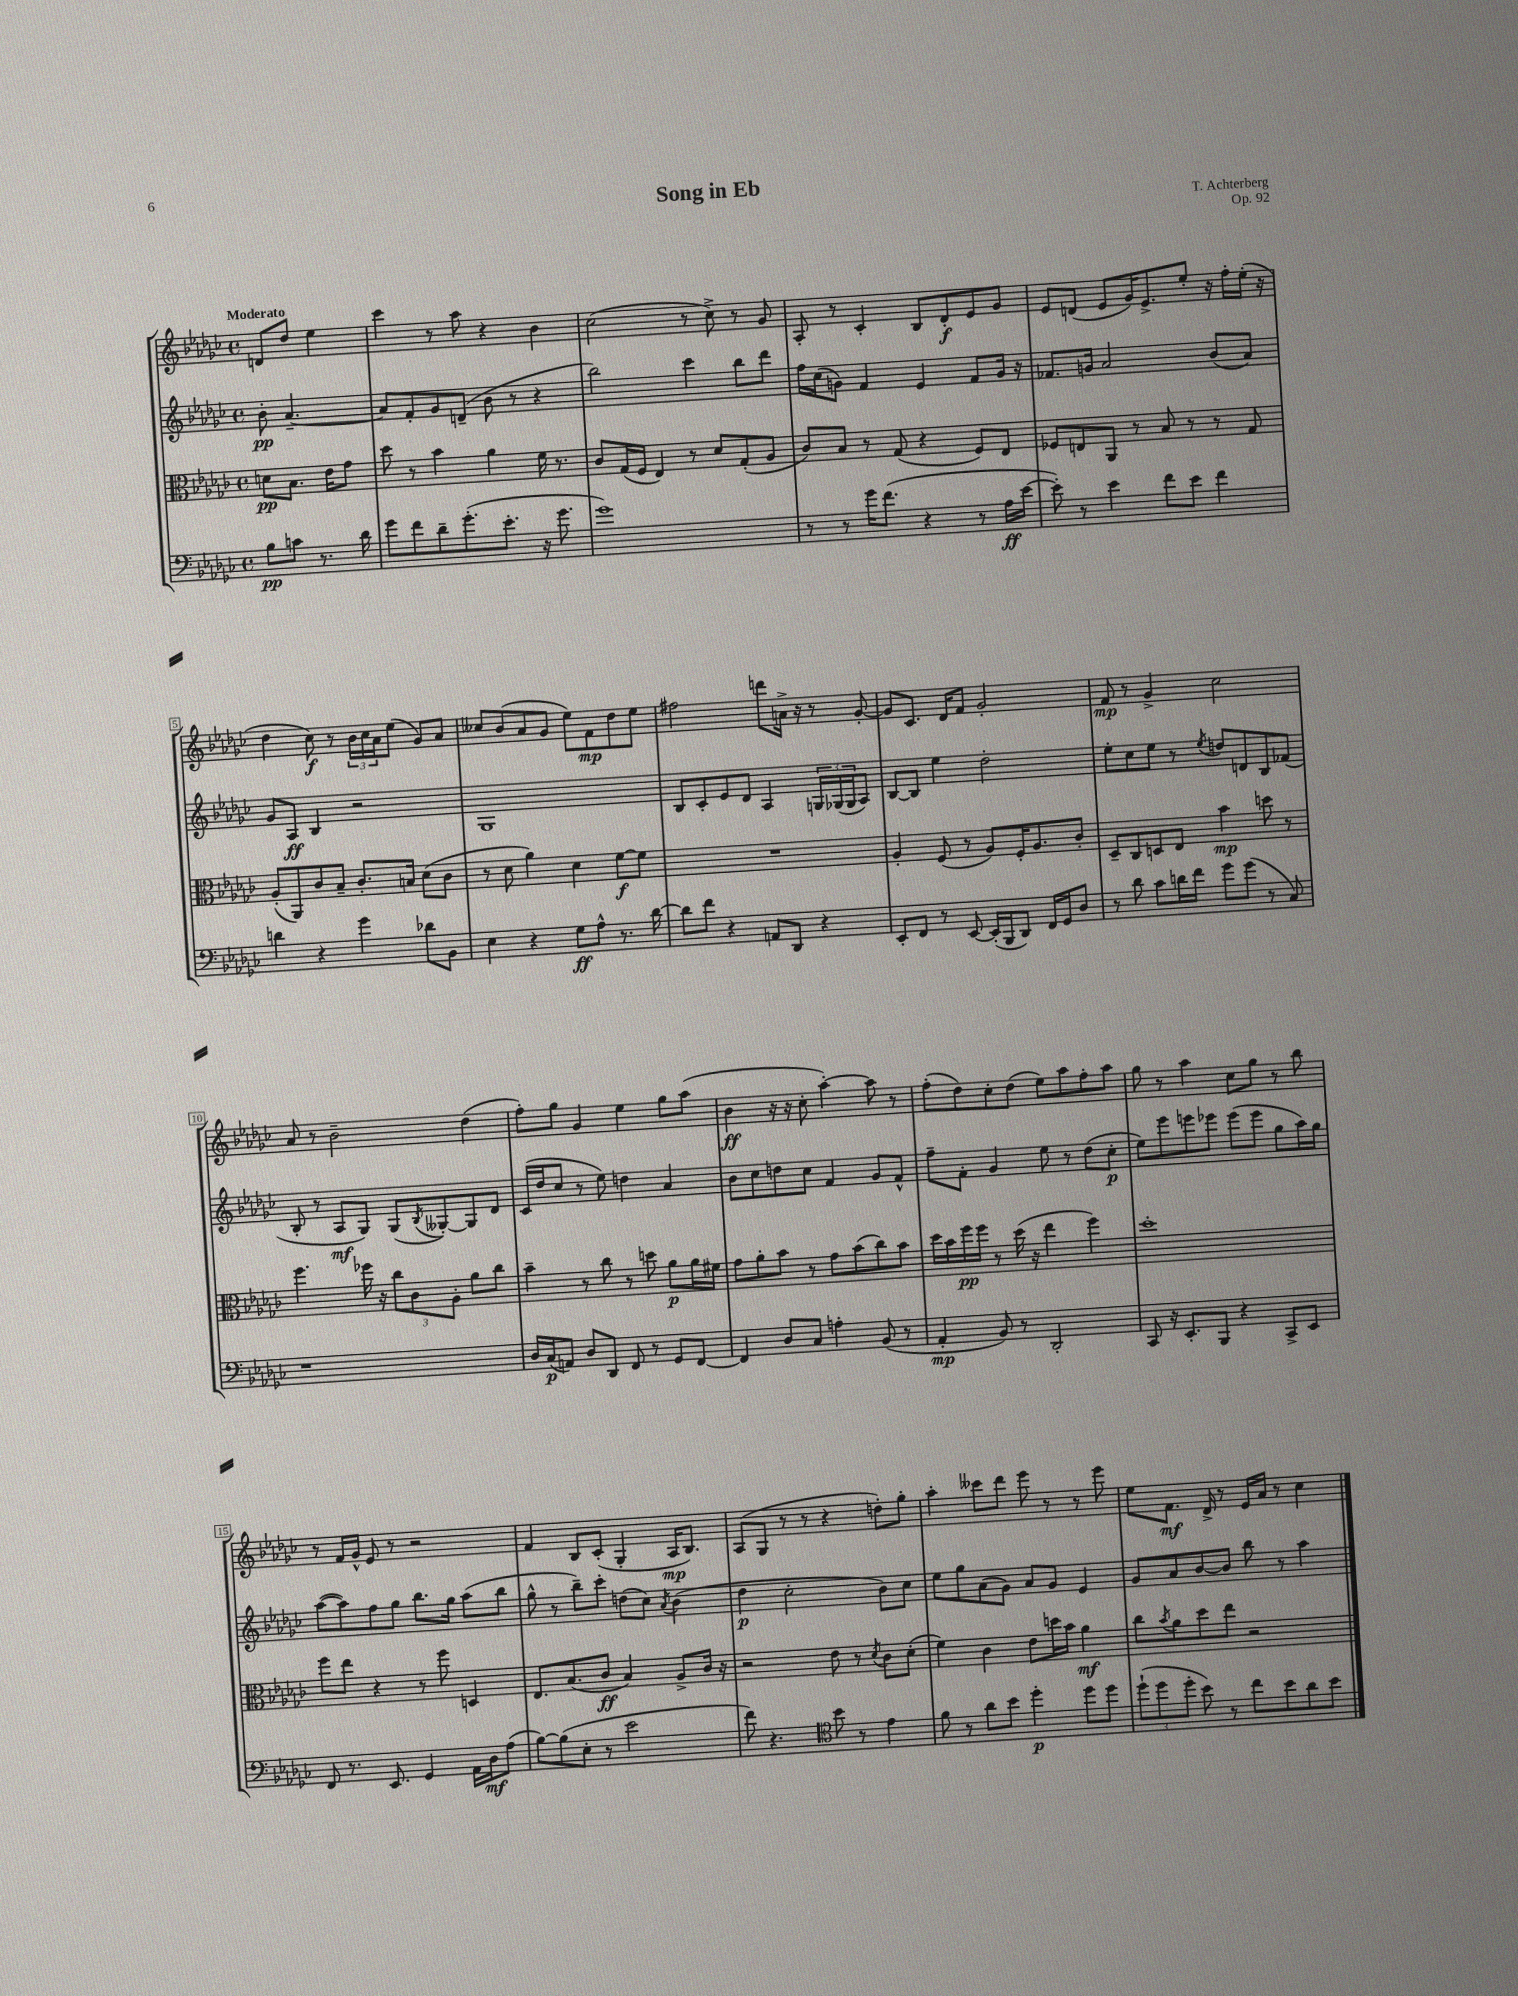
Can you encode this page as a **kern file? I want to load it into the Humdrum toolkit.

**kern	**kern	**kern	**kern
*staff4	*staff3	*staff2	*staff1
*clefF4	*clefC3	*clefG2	*clefG2
*k[b-e-a-d-g-c-]	*k[b-e-a-d-g-c-]	*k[b-e-a-d-g-c-]	*k[b-e-a-d-g-c-]
*M4/4	*M4/4	*M4/4	*M4/4
*met(c)	*met(c)	*met(c)	*met(c)
8B-	8d	8b-'	8d
8c	8.B-	[4.a-~	8dd-
8.r	.	.	4ee-
.	16e-	.	.
.	8g-	.	.
16d-	.	.	.
=	=	=	=
8g-	8dd-	8a-]	4ccc-
8f	8r	8f'	.
8d-~	4b-	8g-	8r
(8.g-'	.	(8d~	8aa-
.	4a-	8b-	4r
8.e-'	.	.	.
.	.	8r	.
16r	16f	4r	4b-
8.g-	8.r	.	.
=	=	=	=
1g-)	8c-	2bb-)	(2cc-
.	(16G-	.	.
.	16F	.	.
.	4E-)	.	.
.	8r	4ccc-	8r
.	8d-	.	8cc-^)
.	(8G-'	8bb-	8r
.	8A-	8ddd-	8g-
=	=	=	=
8r	8c-)	16ff	8A-'
.	.	(16cc-	.
8r	8B-	8g)	8r
16g-	8r	4f	4c-'
(8.f	.	.	.
.	(8G-	.	.
4r	4r	4e-	8B-
.	.	.	8d-'
8r	8F)	8f	8e-
16A-	8E-	16g	8g-
[16e-	.	16r	.
=	=	=	=
8e-'])	8F-	8.f-	8e-
8r	8E	.	(8d
.	.	16g	.
4e-	8AA-	2a-	8e-
.	8r	.	16g-)
.	.	.	8.e-^
8f	8B-	.	.
8e-	8r	.	8ee-'
4f	8r	(8b-	16r
.	.	.	16ff'
.	8G-	8a-)	(16ee-'
.	.	.	16r
=	=	=	=
4d	(8A-'	8g-	4dd-
.	8AA-)	8A-	.
4r	8c-	4B-	8cc-)
.	8B-~	.	8r
4g-	8.c-'	2r	24b-
.	.	.	24cc-
.	.	.	24a-
.	.	.	(8ee-
.	16B	.	.
8d-	(8d-	.	8g-)
8BB-	8c-	.	8a-
=	=	=	=
4E-	8r	1G-	8cc--
.	8d-	.	(8b-
4r	4a-)	.	8a-
.	.	.	8g-
8G-	4d-	.	8ee-)
8A-^^	.	.	8f
8.r	[8f	.	8dd-
.	8f]	.	8ee-
[16d-	.	.	.
=	=	=	=
8d-]	1r	8B-	2ff#
8f	.	8c-'	.
4r	.	8e-	.
.	.	8d-	.
8AA	.	4A-	8ddd
8DD-	.	.	16a^
.	.	.	16r
4r	.	24G	8r
.	.	(24G-	.
.	.	24G-	.
.	.	8A-)	[8g-'
=	=	=	=
8EE-'	4A-'	[8B-	8g-]
8FF	.	8B-]	8.c-
8r	(8F	4ee-	.
.	.	.	16d-
[8EE-	8r	.	8f
(16EE-']	8A-)	2dd-'	2g-'
16BBB-	.	.	.
8DD-)	16F'	.	.
.	8.A-	.	.
16FF	.	.	.
16GG-	.	.	.
8D-	8c-'	.	.
=	=	=	=
8r	8D-~	8ee-'	8f
8d-	8C-	8cc-	8r
8c-	8D	8ee-	4g-^
16d	8E-	8r	.
16f	.	.	.
.	.	8qee-	.
8g-	4b-	8dd	2cc-
(8g-	.	8d	.
8r	8dd	8B-	.
8C-)	8r	(8f-	.
=	=	=	=
1r	4.ff	8B-'	8a-
.	.	8r	8r
.	.	8A-	2b-~
.	16ff-	8G-)	.
.	16r	.	.
.	12cc-	(8G-	.
.	12c-	.	.
.	.	8qB-	.
.	.	[8G--')	.
.	12A-'	.	.
.	8a-	8G--]	(4dd-
.	8cc-	8d-	.
=	=	=	=
16D-	4b-~	(16c-	8ff')
(16C-	.	16dd-	.
8AA)	.	8cc-	8gg-
8D-	8r	8r	4g-
8DD-	8cc-	8ee-)	.
8FF	8r	4dd	4ee-
8r	8dd	.	.
8GG-	8a-	4a-	8gg-
[8FF	16a-	.	(8aa-
.	16f#	.	.
=	=	=	=
4FF]	8g-	8b-	4b-
.	8a-'	8cc-	.
8D-	8b-	8dd	16r
.	.	.	16r
8C-	8r	8cc-	8cc-'
4A'	8g-	4f	[4aa-')
.	(8b-	.	.
(8BB-	8cc-)	8g-	8aa-]
8r	8b-	8f^^	8r
=	=	=	=
4AA-'	16dd-	8ff~	(8ff'
.	16b-	.	.
.	16ff	8f'	8dd-)
.	16ff	.	.
8BB-)	8r	4g-	8cc-'
8r	(16dd-	.	(8dd-
.	16r	.	.
2DD-'	4ee-	8ee-	8ee-)
.	.	8r	8aa-
.	4ff)	(8dd-	8ff'
.	.	8cc-'	8aa-
=	=	=	=
8CC-	1dd-'	8ee-)	8gg-
16r	.	8eee-	8r
8.EE-'	.	.	.
.	.	8eee	4aa-
8BBB-	.	8eee-	.
4r	.	(8eee-	8cc-
.	.	8eee-	8gg-
8CC-^	.	8gg-	8r
8EE-	.	16aa-)	8bb-
.	.	16gg-	.
=	=	=	=
8FF	8ff	([8aa-	8r
8.r	8ee-	8aa-])	16f
.	.	.	16g-^^
.	4r	8ff	8e-
8.EE-	.	.	.
.	.	8gg-	8r
4GG-	8r	8.bb-	2r
.	8ff	.	.
.	.	16gg-	.
16AA-	4D	(8aa-	.
16D-	.	.	.
(8A-	.	8bb-	.
=	=	=	=
[8B-)	8.E-	8gg-^^	4f
(8B-]	.	8r	.
.	(8.B-	.	.
8E-'	.	8bb-~)	8B-
8r	8c-	8ccc-'	(8c-'
2e-	4B-)	(8dd	4G-'
.	.	8cc-)	.
.	.	8qa-	.
.	8A-^	(4b-	16A-
.	.	.	8.B-)
.	16c-	.	.
.	16r	.	.
=	=	=	=
8f)	2r	4dd-	(8A-
4.r	.	.	8G-
.	.	2cc-'	8r
.	.	.	8r
*clefC4	*	*	*
8b-	8e-	.	4r
8r	8r	.	.
.	8qd-	.	.
4e-	8c-	8b-)	8dd')
.	(8d-'	8cc-	8gg-'
=	=	=	=
8f	4f)	8ee-	4aa-'
8r	.	8gg-	.
8a-	4c-	(8a-	8ccc--
8b-	.	8g-)	8ddd-
4dd-'	8e-	8a-	8eee-
.	16dd	8g-	8r
.	16b-	.	.
8dd-	4a-	4e-	8r
8dd-	.	.	8eee-
=	=	=	=
(12dd-`	8cc-	8g-	8ee-
12dd-	.	.	.
.	8qb-	.	.
.	8a-	8a-	8.f
12dd-'	.	.	.
8b-)	8dd-	[8b-	.
.	.	.	16d-^
8r	8ee-	8b-]	8r
8cc-	2r	8bb-	16e-
.	.	.	16a-
8b-	.	8r	8r
8a-	.	4aa-	4cc-
8b-	.	.	.
==	==	==	==
*-	*-	*-	*-
